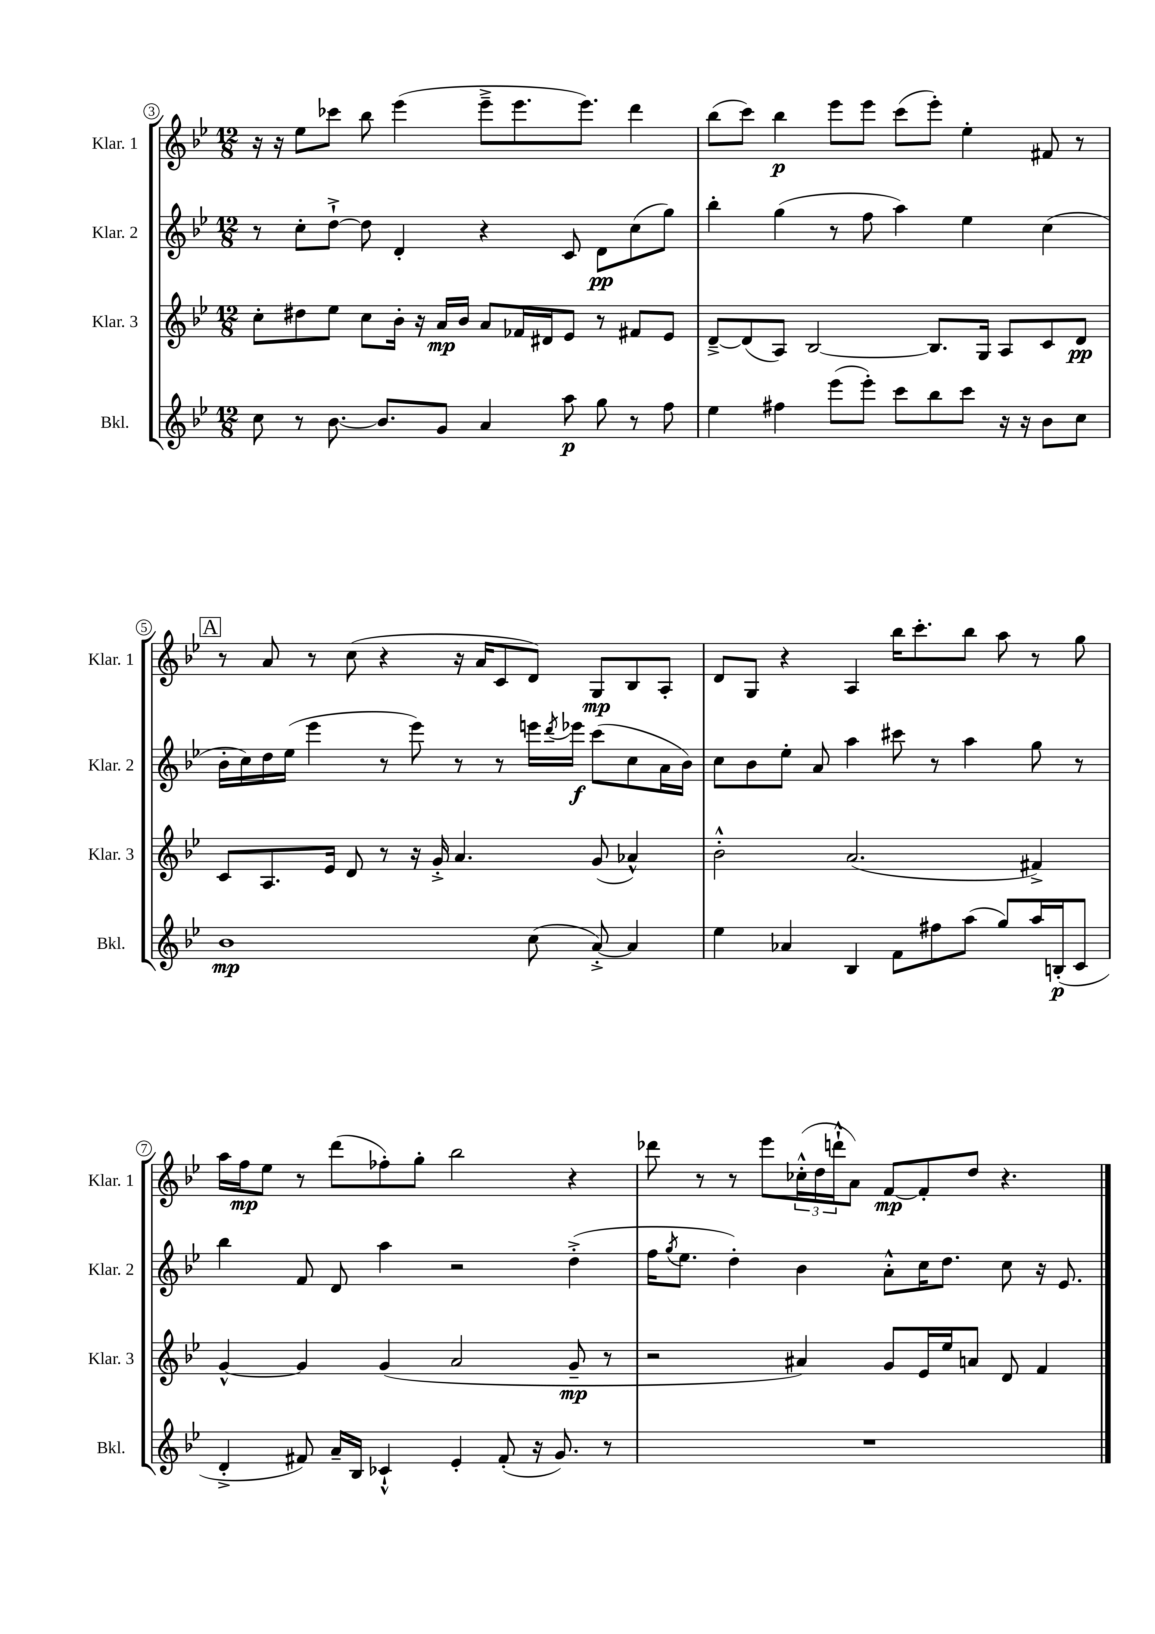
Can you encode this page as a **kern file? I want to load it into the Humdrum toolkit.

**kern	**dynam	**kern	**dynam	**kern	**dynam	**kern	**dynam
*part4	*part4	*part3	*part3	*part2	*part2	*part1	*part1
*staff4	*staff4	*staff3	*staff3	*staff2	*staff2	*staff1	*staff1
*I"Bkl.	*	*I"Klar. 3	*	*I"Klar. 2	*	*I"Klar. 1	*
*I'Bkl.	*	*I'Klar. 3	*	*I'Klar. 2	*	*I'Klar. 1	*
*clefG2	*	*clefG2	*	*clefG2	*	*clefG2	*
*k[b-e-]	*	*k[b-e-]	*	*k[b-e-]	*	*k[b-e-]	*
*M12/8	*	*M12/8	*	*M12/8	*	*M12/8	*
=3	=3	=3	=3	=3	=3	=3	=3
8cc\	.	8cc'\L	.	8r	.	16r	.
.	.	.	.	.	.	16r	.
8r	.	8dd#X\	.	8cc'\L	.	8ee-\L	.
[8.b-\	.	8ee-\J	.	[8dd`^\J	.	8ccc-X\J	.
.	.	8cc\L	.	8dd\]	.	8bb-\	.
8.b-/L]	.	.	.	.	.	.	.
.	.	16b-'\Jk	.	4d'/	.	(4eee-\	.
.	.	16r	.	.	.	.	.
8g/J	.	16a/LL	mp	.	.	.	.
.	.	16b-/JJ	.	.	.	.	.
4a/	.	8a/L	.	4r	.	8eee-~^\L	.
.	.	16f-X/L	.	.	.	8.eee-\	.
.	.	16d#X/J	.	.	.	.	.
8aa\	p	8e-/J	.	8c/	.	.	.
.	.	.	.	.	.	8.eee-\J)	.
8gg\	.	8r	.	8d\L	pp	.	.
8r	.	8f#X/L	.	(8cc\	.	4ddd\	.
8ff\	.	8e-/J	.	8gg\J)	.	.	.
=4	=4	=4	=4	=4	=4	=4	=4
4ee-\	.	[8d~^/L	.	4bb-'\	.	(8bb-\L	.
.	.	(8d/]	.	.	.	8ccc\J)	.
4ff#X\	.	8A/J)	.	(4gg\	.	4bb-\	p
.	.	[2B-/	.	.	.	.	.
(8eee-\L	.	.	.	8r	.	8eee-\L	.
8eee-'\J)	.	.	.	8ff\	.	8eee-\J	.
8ccc\L	.	.	.	4aa\)	.	(8ccc\L	.
8bb-\	.	8.B-/L]	.	.	.	8eee-'\J)	.
8ccc\J	.	.	.	4ee-\	.	4ee-'\	.
.	.	16G/Jk	.	.	.	.	.
16r	.	8A/L	.	.	.	.	.
16r	.	.	.	.	.	.	.
8b-\L	.	8c/	.	(4cc\	.	8f#X/	.
8cc\J	.	8d/J	pp	.	.	8r	.
!!LO:LB:g=z
!!LO:REH:place=s1:t=A
=5	=5	=5	=5	=5	=5	=5	=5
1b-	mp	8c/L	.	16b-'\LL	.	8r	.
.	.	.	.	16cc\)	.	.	.
.	.	8.A/	.	16dd\	.	8a/	.
.	.	.	.	(16ee-\JJ	.	.	.
.	.	.	.	4eee-\	.	8r	.
.	.	16e-/Jk	.	.	.	.	.
.	.	8d/	.	.	.	(8cc\	.
.	.	8r	.	8r	.	4r	.
.	.	16r	.	8eee-\)	.	.	.
.	.	16g'^/	.	.	.	.	.
.	.	4.a/	.	8r	.	16r	.
.	.	.	.	.	.	16a/KL	.
.	.	.	.	8r	.	8c/	.
(8cc\	.	.	.	16eeen\LL	.	8d/J)	.
.	.	.	.	8qddd/	.	.	.
.	.	.	.	16eee-X\JJ	f	.	.
[8a'^/)	.	(8g/	.	(8ccc\L	.	8G/L	mp
4a/]	.	4a-X^^/)	.	8cc\	.	8B-/	.
.	.	.	.	16a\L	.	8A'/J	.
.	.	.	.	16b-\JJ)	.	.	.
=6	=6	=6	=6	=6	=6	=6	=6
4ee-\	.	2b-'^^\	.	8cc\L	.	8d/L	.
.	.	.	.	8b-\	.	8G/J	.
4a-X/	.	.	.	8ee-'\J	.	4r	.
.	.	.	.	8a/	.	.	.
4B-/	.	(2.a/	.	4aa\	.	4A/	.
8f\L	.	.	.	8ccc#X\	.	16bb-\KL	.
.	.	.	.	.	.	8.ccc'\	.
8ff#X\	.	.	.	8r	.	.	.
(8aa\J	.	.	.	4aa\	.	8bb-\J	.
8gg/L)	.	.	.	.	.	8aa\	.
16aa/L	.	4f#X^/)	.	8gg\	.	8r	.
(16Bn'/J	p	.	.	.	.	.	.
8c/J	.	.	.	8r	.	8gg\	.
!!LO:LB:g=z
=7	=7	=7	=7	=7	=7	=7	=7
4d'^/	.	[4g^^/	.	4bb-\	.	16aa\LL	.
.	.	.	.	.	.	16ff\J	mp
.	.	.	.	.	.	8ee-\J	.
8f#X/)	.	4g/]	.	8f/	.	8r	.
16a~/LL	.	.	.	8d/	.	(8ddd\L	.
16B-/JJ	.	.	.	.	.	.	.
4c-X`^^/	.	(4g/	.	4aa\	.	8ff-X'\)	.
.	.	.	.	.	.	8gg'\J	.
4e-'/	.	2a/	.	2r	.	2bb-\	.
(8f#'/	.	.	.	.	.	.	.
16r	.	.	.	.	.	.	.
8.g/)	.	.	.	.	.	.	.
.	.	8g~/	mp	(4dd'^\	.	4r	.
8r	.	8r	.	.	.	.	.
=8	=8	=8	=8	=8	=8	=8	=8
1.r	.	2r	.	16ff\KL	.	8ddd-X\	.
.	.	.	.	8qgg/	.	.	.
.	.	.	.	8.ee-\J	.	.	.
.	.	.	.	.	.	8r	.
.	.	.	.	4dd'\)	.	8r	.
.	.	.	.	.	.	8eee-\L	.
.	.	4a#X/)	.	4b-\	.	(24cc-X'^^\L	.
.	.	.	.	.	.	24dd\	.
.	.	.	.	.	.	24dddn`^^\J	.
.	.	.	.	.	.	8a\J)	.
.	.	8g/L	.	8a'^^\L	.	[8f/L	mp
.	.	16e-/L	.	16cc\K	.	8f'/]	.
.	.	16ee-/J	.	8.dd\J	.	.	.
.	.	8an/J	.	.	.	8dd/J	.
.	.	8d/	.	8cc\	.	4.r	.
.	.	4f/	.	16r	.	.	.
.	.	.	.	8.e-/	.	.	.
==	==	==	==	==	==	==	==
*-	*-	*-	*-	*-	*-	*-	*-
